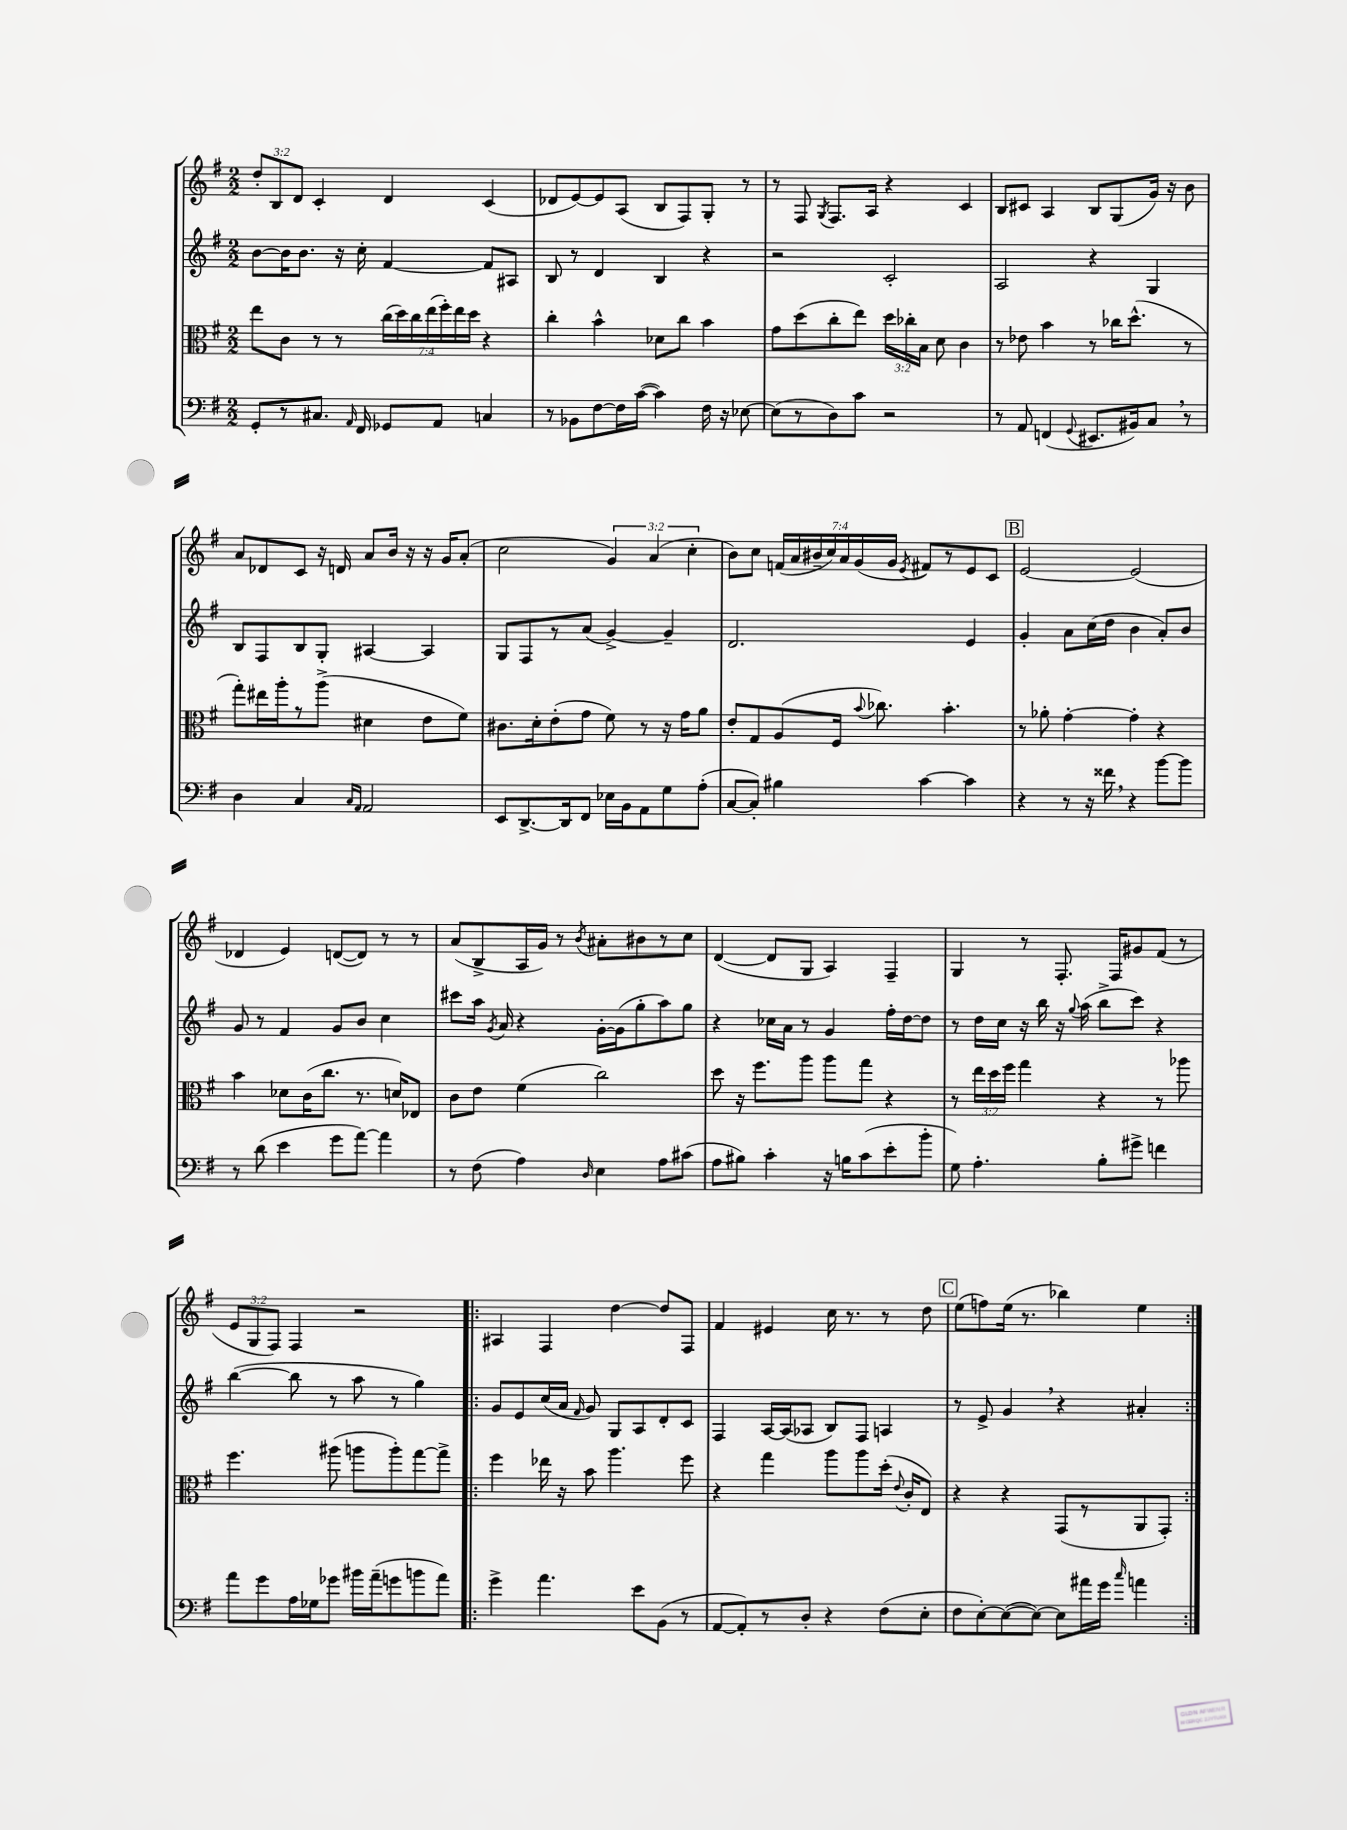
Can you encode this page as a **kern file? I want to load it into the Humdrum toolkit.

**kern	**kern	**kern	**kern
*staff4	*staff3	*staff2	*staff1
*clefF4	*clefC3	*clefG2	*clefG2
*k[f#]	*k[f#]	*k[f#]	*k[f#]
*M2/2	*M2/2	*M2/2	*M2/2
8GG'/L	8ee\L	[8b\L	12dd'/L
.	.	.	12B/
8r	8c\J	16b\]K	.
.	.	.	12d/J
.	.	8.b\J	.
8.C#/J	8r	.	4c'/
.	8r	16r	.
16qqAA/	.	.	.
16FF#/	.	16cc'\	.
8GG-/L	(28cc\LL	[4f#/	4d/
.	28dd\)	.	.
.	28cc\	.	.
.	(28ee\	.	.
8AA/J	.	.	.
.	28ff#'\)	.	.
.	28ee\	.	.
.	28dd\JJ	.	.
4C/	4r	8f#/]L	(4c/
.	.	8A#/J	.
=	=	=	=
8r	4cc'\	8B/	8d-/L
8BB-\L	.	8r	[8e/)
[8F#\	4b^^\	4d/	8e/]
16F#\]L	.	.	(8A/J
([16c\JJ	.	.	.
4c\])	8d-\L	4B/	8B/L
.	8cc\J	.	8F#/)
16F#\	4b\	4r	8G'/J
16r	.	.	.
[8E-\	.	.	8r
=	=	=	=
(8E-\]L	8g\L	2r	8r
8r	(8dd\	.	8F#/
.	.	.	8qG/
8D\)	8cc'\	.	8.F#/L
8c\J	8ee\J)	.	.
.	.	.	16A/Jk
2r	24dd\LL	2c'/	4r
.	24cc-'\	.	.
.	24B\JJ	.	.
.	8d\	.	.
.	4c\	.	4c/
=	=	=	=
8r	8r	2A/	8B/L
8AA/	8e-\	.	8c#/J
(4FF/	4b\	.	4A/
8qqGG/	.	.	.
8.EE#/L	8r	4r	8B/L
.	16cc-\LK	.	(8G/
16BB#/k)	(8.dd^^\J	.	.
8C/J	.	4G/	16g/Jk)
.	.	.	16r
8r	8r	.	8b\
=	=	=	=
4D\	8gg'\L)	8B/L	8a/L
.	16ee#\L	8F#/	8d-/
.	16aa'\J	.	.
4C/	8r	8B/	8c/J
.	(8aa^\J	8G'/J	16r
.	.	.	16d/
16qqC/LL	.	.	.
16qqAA/JJ	.	.	.
2AA/	4d#\	[4A#/	8a/L
.	.	.	16b/Jk
.	.	.	16r
.	8e\L	4A#/]	16r
.	.	.	16g/LK
.	8f#\J)	.	(8a'/J
=	=	=	=
8EE/L	8.c#\L	8G/L	2cc\
[8.DD^/	.	8F#/	.
.	16d'\k	.	.
.	(8e'\	8r	.
16DD/]k	.	.	.
8FF#/J	8g\J	(8a/J	.
16E-\LL	8f#\)	[4g^/)	6g/)
16BB\J	.	.	.
8AA\	8r	.	.
.	.	.	(6a/
8G\	16r	4g~/]	.
.	16g\LK	.	.
.	.	.	6cc'\
(8A'\J	8a\J	.	.
=	=	=	=
[8C/L	8e'/L	2.d/	8b\L)
8C'/]J)	8G/	.	8cc\J
4B#\	(8A/	.	(28f/LL
.	.	.	28a/
.	.	.	28b#~/
.	.	.	28cc/)
.	16F#/Jk	.	.
.	.	.	28a/
.	.	.	(28g/
.	8qqb/	.	.
.	8.cc-\)	.	.
.	.	.	28g/JJ
.	.	.	8qe/
[4c\	.	.	8f#/L)
.	4.b'\	.	8r
4c\]	.	4e/	8e/
.	.	.	8c/J
=	=	=	=
4r	8r	4g'/	[2e/
.	8a-'\	.	.
8r	[4g'\	8a\L	.
16r	.	(16cc\L	.
16f##\	.	16dd\JJ	.
4r	4g'\]	4b\	(2e/]
[8b\L	4r	8a'/L)	.
8b\]J	.	8b/J	.
=	=	=	=
8r	4b\	8g/	4d-/
(8d\	.	8r	.
4e\	8d-\L	4f#/	4e/)
.	(16c\K	.	.
.	8.cc\J	.	.
8g\L	.	8g/L	([8d/L
[8a\J)	8.r	8b/J	8d/]J)
4a\]	.	4cc\	8r
.	16d/LK)	.	.
.	8E-/J	.	8r
=	=	=	=
8r	8c\L	8ccc#\L	(8a/L
(8F#\	8e\J	16aa\Jk	8B^/
.	.	8qg/	.
.	.	16a/	.
4A\)	(4f#\	4r	16A/L
.	.	.	16g/JJ)
.	.	.	8r
16qqD/	.	.	8qb/
4E\	2cc\)	[16g'\LL	8a#'\L
.	.	(16g\]J	.
.	.	8gg'\	8b#\
8A\L	.	8aa\)	8r
(8c#\J	.	8gg\J	8cc\J
=	=	=	=
8A\L	8dd\	4r	([4d/
8B#\J)	16r	.	.
.	8.ff#\L	.	.
4c'\	.	16cc-\LL	8d/]L
.	.	16a\JJ	.
.	8aa\J	8r	8G/J
16r	8aa\L	4g/	4A/)
16B\LK	.	.	.
(8c\	8gg\J	.	.
8e'\	4r	16ff#'\LL	4F#~/
.	.	[16dd\J	.
8b'\J	.	8dd\]J	.
=	=	=	=
8G\)	8r	8r	4G/
4.A'\	24ee\LL	16dd\LL	.
.	24dd\	.	.
.	.	16cc\JJ	.
.	24ff#\JJ	.	.
.	4gg\	16r	8r
.	.	16bb\	.
.	.	16r	8.F#'/
.	.	8qqgg/	.
.	.	(16aa\	.
8B'\L	4r	8bb^\L	.
.	.	.	16F#/LK
8g#^\J	.	8ccc\J)	8g#/
4f\	8r	4r	(8f#/J
.	8aa-\	.	8r
=	=	=	=
8a\L	4.ff#\	([4bb\	12e/L
.	.	.	12G/
8g\	.	.	.
.	.	.	12F#/J)
16A\L	.	8bb\]	4F#/
16G-\J	.	.	.
8g-\J	(8aa#\	8r	.
16b#\LL	8aa\L	8aa\	2r
(16a~\J	.	.	.
8g\	8aa'\)	8r	.
8b\	[8gg\	4gg\)	.
8a\J)	8gg^\]J	.	.
=!|:	=!|:	=!|:	=!|:
4g^\	4ff#\	8g/L	4A#/
.	.	8e/	.
4.a\	16ee-\	(16cc/L	4F#/
.	16r	16a/JJ	.
.	.	16qqf#/	.
.	8b\	8g/)	.
.	4.aa\	8G/L	[4dd\
8e\L	.	8A/	.
(8BB\J	.	8d'/	8dd/]L
8r	8ff#\	8c/J	8F#/J
=	=	=	=
[8AA/L	4r	4F#/	4f#/
8AA'/])	.	.	.
8r	4gg\	[16A/LL	4e#/
.	.	(16A/]J	.
8D'/J	.	8A-/J	.
4r	8aa\L	8B/L)	16cc\
.	.	.	8.r
.	8aa\	8F#/J	.
(8F#\L	(16dd'\Jk	4A/	8r
.	8qqe/	.	.
.	16c'/LK	.	.
8E'\J	8E/J)	.	8dd\
=	=	=	=
8F#\L	4r	8r	(8ee\L
[8E'\)	.	8e^/	8ff\)
(8E\_	4r	4g/	(16ee\Jk
.	.	.	8.r
8E\_J)	.	.	.
8E\]L	(8GG/L	4r	4bb-\)
16a#\L	8r	.	.
16g\JJ	.	.	.
16qqcc/	.	.	.
4a\	8AA/	4a#'/	4ee\
.	8GG'/J)	.	.
==:|!	==:|!	==:|!	==:|!
*-	*-	*-	*-
